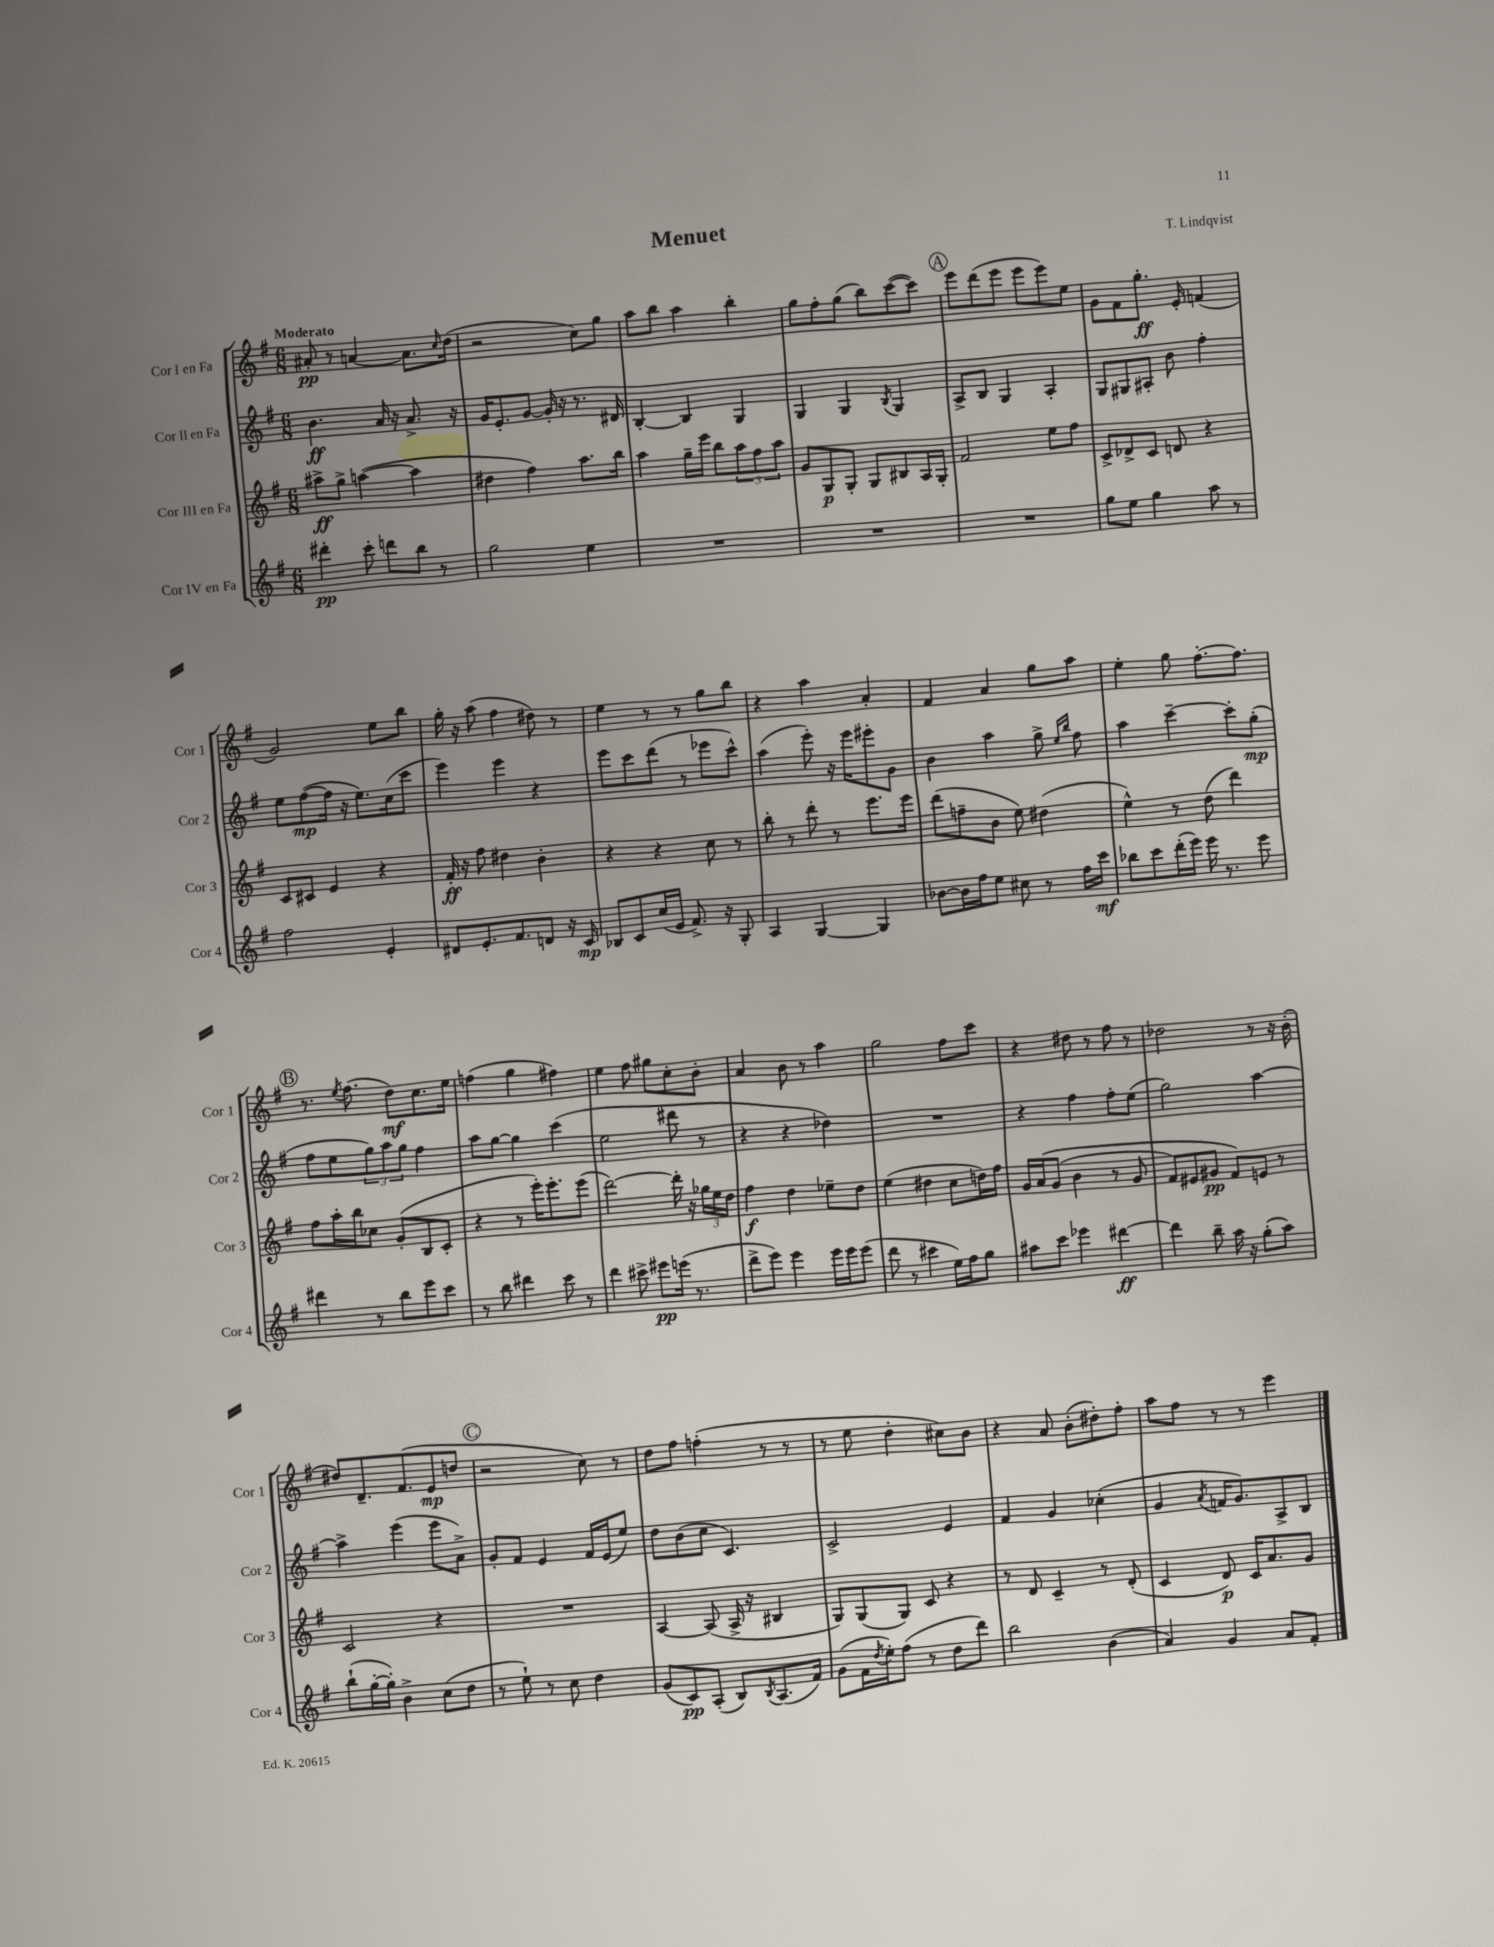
\header { title = "Menuet" composer = "T. Lindqvist" }
<<
\new StaffGroup <<
\new Staff = "s0" \with { instrumentName = "Cor I en Fa" shortInstrumentName = "Cor 1" } {
    \clef treble \key g \major \numericTimeSignature \time 6/8 \tempo "Moderato"
    ais'8-.\pp r8 a'4~ a'8. \grace { c''16 } d''16( |
    r2 c''8) g''8 |
    a''8 b''8 a''4 b''4-. |
    g''8 fis''8-. g''8( b''8) c'''8~( c'''8) |
    \mark \markup { \circle "A" } e'''8 d'''8( e'''8 e'''8 e'''8) e''8 |
    g'8 fis'8 g''8.-.\ff e'16-. f'4( |
    g'2) e''8 b''8 |
    g''16-. r16 a''8( fis''4 dis''8) r8 |
    e''4 r8 r8 g''8 b''8 |
    r4 a''4 a'4-. |
    fis'4 a'4 g''8 a''8 |
    e''4-. g''8 fis''8.~-. fis''8. |
    \mark \markup { \circle "B" } r8. \acciaccatura { e''8 } fis''8.( d''8\mf) c''8. e''16 |
    f''4( g''4 fis''4) |
    e''4 fis''8 gis''8 c''8-. b'8-. |
    a'4 b'8 r8 a''4 |
    g''2 fis''8 c'''8 |
    r4 dis''8 r8 fis''8 r8 |
    des''2 r8 r16 b'16-.( |
    dis''8) d'8.-- fis'8.( e'8\mp d''8 |
    \mark \markup { \circle "C" } r2 c''8) r8 |
    d''8 fis''8 f''4-.( r8 r8 |
    r8 e''8 d''4-. cis''8) b'8 |
    r4 a'8 b'8-.( dis''8-.) fis''8-. |
    a''8 fis''8 r8 r8 e'''4 \bar "|." |
}
\new Staff = "s1" \with { instrumentName = "Cor II en Fa" shortInstrumentName = "Cor 2" } {
    \clef treble \key g \major \numericTimeSignature \time 6/8
    b'4.\ff a'16 r16 a'8.-> r16 |
    g'16 e'8.-. g'8~ g'16-. r16 r8. dis'16 |
    b4~-. b4 g4 |
    g4 g4 \acciaccatura { b8 } g4 |
    \mark \markup { \circle "A" } a8-> b8 g4 a4-. |
    g8 gis8 ais8-. b'8 fis''4-. |
    e''8 fis''8~\mp( fis''16 r16 e''8.) c''16( c'''8 |
    e'''4) e'''4 r4 |
    e'''8 c'''8 d'''8( r8 ees'''8 c'''8-^) |
    a''4( e'''8-.) r16 e'''16 eis'''8-. g'8 |
    b'4 a''4 g''8-> \grace { e''16 b''16 } fis''8 |
    a''4 c'''4~-- c'''8-. g''8-.\mp( |
    \mark \markup { \circle "B" } fis''8 e''8 \tuplet 3/2 { g''8) a''8 g''8 } fis''4 |
    a''8 g''8~ g''4 c'''4( |
    e''2 dis'''8 r8 |
    r4 r4 des''4) |
    R2. |
    r4 fis''4 fis''8-. e''8( |
    g''2) a''4~ |
    a''4-> e'''4( e'''8 a'8->) |
    \mark \markup { \circle "C" } g'8-. fis'8 e'4 fis'16 e'16( e''8) |
    d''8 b'8( c''8 c'4.) |
    c'2-> e'4 |
    fis'4 g'4 ces''4-.( |
    g'4 \acciaccatura { a'8 } f'16 g'8.) a8-> b8 \bar "|." |
}
\new Staff = "s2" \with { instrumentName = "Cor III en Fa" shortInstrumentName = "Cor 3" } {
    \clef treble \key g \major \numericTimeSignature \time 6/8
    ais''8->\ff g''8-> a''4~( a''4 |
    dis''4 fis''4) a''8. b''16 |
    a''4 g''16-- e'''16 b''8 \tuplet 3/2 { a''8 fis''8 a''8 } |
    g'8 g8\p g8-. g8 bis8 a16 g16-. |
    \mark \markup { \circle "A" } fis'2 e''8 fis''8 |
    c'8-> des'8-> c'8 d'8 r4 |
    c'8 cis'8 e'4 r4 |
    fis'16-.\ff r16 fis''8 dis''4 b'4-. |
    r4 r4 c''8 r8 |
    b''8-. r8 d'''8-. r8 e'''8. e'''16 |
    d'''8( f''8-- b'8 e''8) dis''4( |
    e''4-^) r8 d''8( d'''4) |
    \mark \markup { \circle "B" } fis''8 a''16-. b''16 ces''8 g'8-.( b8 c'8-. |
    r4 r8 e'''16-.) e'''8.-. e'''8( |
    d'''2~) d'''16-. r16 \tuplet 3/2 { ges''16 e''16 d''16 } |
    fis''4\f d''4 ees''8-- d''8 |
    e''4( dis''4 c''8 d''16) fis''16 |
    g'16 a'16\( g'8( b'4 r8 g'8 |
    fis'8) eis'8 gis'8\pp fis'8\) e'8 r8 |
    c'2 r4 |
    \mark \markup { \circle "C" } R2. |
    a4~ a8( a16-> r16 bis4 |
    g8) g8( g8) c'8 r4 |
    r8 d'8 c'4-- r8 d'8-.( |
    c'4 d'8\p) c'16 a'8. g'8 \bar "|." |
}
\new Staff = "s3" \with { instrumentName = "Cor IV en Fa" shortInstrumentName = "Cor 4" } {
    \clef treble \key g \major \numericTimeSignature \time 6/8
    dis'''4-.\pp c'''8-. d'''8 b''8 r8 |
    g''2 e''4 |
    R2. |
    R2. |
    \mark \markup { \circle "A" } R2. |
    g''8 e''8 g''4 a''8 r8 |
    fis''2 e'4-. |
    dis'8 e'8.-. fis'8. d'8 r16 c'16\mp |
    bes8 c'8 c''16( e'16 fis'8.->) r16 g8-. |
    a4 g4~ g4 |
    bes'8~ bes'16 fis''16 e''8 cis''8 r8 fis''16 c'''16\mf |
    bes''8 c'''8 d'''16-.( e'''16) e'''16 r8. e'''8 |
    \mark \markup { \circle "B" } dis'''4 r8 b''8 e'''8 c'''8 |
    r8 b''8 dis'''4 c'''8 r8 |
    d'''4 cis'''8-> eis'''8\pp e'''16( r8. |
    d'''8-> e'''8) e'''4 e'''16 e'''16 e'''8( |
    d'''8 r8 cis'''4 e''16) fis''16 g''8 |
    ais''8 c'''8 ees'''4 dis'''4~\ff |
    dis'''4 b''8-- a''16 r16 g''8-.( a''8) |
    b''8-!( g''16~-. g''16-.) b'4-> c''8( d''8 |
    \mark \markup { \circle "C" } r8 e''8-!) r8 c''8 d''4 |
    g'8( c'8\pp) a8-.( b8) \acciaccatura { b8 } a8.( fis'16) |
    g'8( fis'16 \acciaccatura { d''8 } e''16-.) fis''8( r8 d''8 d'''8) |
    b''2 b'4( |
    a'4) g'4 a'8 fis'8-. \bar "|." |
}
>>
>>
\layout { \context { \Score \remove "Bar_number_engraver" } }
